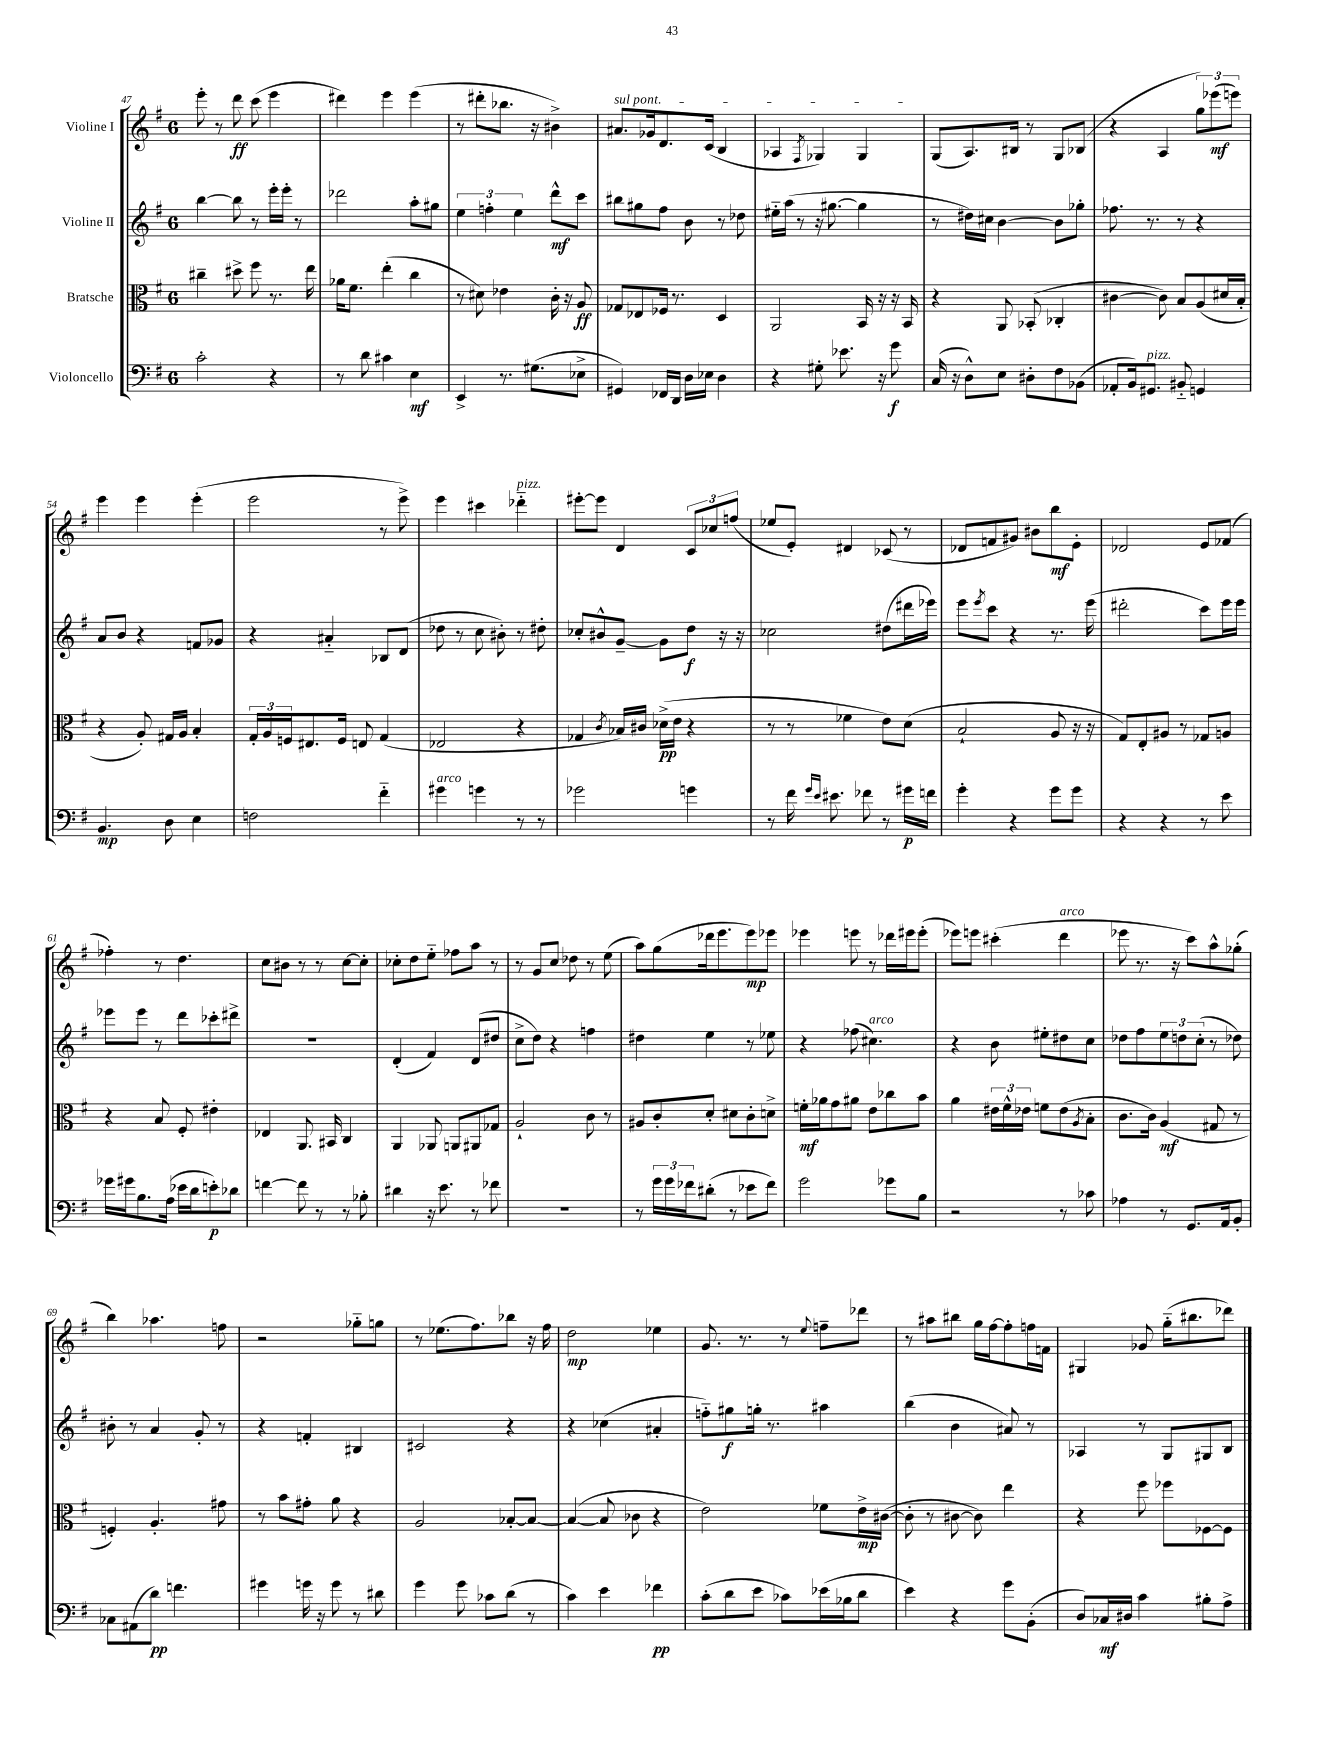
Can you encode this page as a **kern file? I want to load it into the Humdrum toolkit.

**kern	**dynam	**kern	**dynam	**kern	**dynam	**kern	**dynam
*part4	*part4	*part3	*part3	*part2	*part2	*part1	*part1
*staff4	*staff4	*staff3	*staff3	*staff2	*staff2	*staff1	*staff1
*I"Violoncello	*	*I"Bratsche	*	*I"Violine II	*	*I"Violine I	*
*clefF4	*	*clefC3	*	*clefG2	*	*clefG2	*
*k[f#]	*	*k[f#]	*	*k[f#]	*	*k[f#]	*
*M6/8	*	*M6/8	*	*M6/8	*	*M6/8	*
=47	=47	=47	=47	=47	=47	=47	=47
2c'\	.	4cc#X~\	.	[4bb\	.	8eee'\	.
.	.	.	.	.	.	8r	.
.	.	8dd#X^\	.	8bb\]	.	8ddd\	ff
.	.	8ff#\	.	8r	.	(8ccc\	.
4r	.	8.r	.	16eee'\LL	.	4eee\	.
.	.	.	.	16eee'\JJ	.	.	.
.	.	.	.	8r	.	.	.
.	.	16ee\	.	.	.	.	.
=48	=48	=48	=48	=48	=48	=48	=48
8r	.	16a-X\KL	.	2ddd-X\	.	4ddd#X\)	.
.	.	8.f#\J	.	.	.	.	.
8d\	.	.	.	.	.	.	.
4c#X\	.	(4ee'\	.	.	.	4eee\	.
4E\	mf	4cc\	.	8aa'\L	.	(4eee\	.
.	.	.	.	8gg#X\J	.	.	.
=49	=49	=49	=49	=49	=49	=49	=49
4EE^/	.	8r	.	6ee\	.	8r	.
.	.	8d#X\)	.	.	.	8ddd#X'\L	.
.	.	.	.	6ffn'\	.	.	.
8.r	.	4e-X\	.	.	.	8.bb-X\J	.
.	.	.	.	6ee\	.	.	.
(8.G#X\L	.	.	.	.	.	16r	.
.	.	16c'\	.	8ddd^^\L	mf	4b#X^\)	.
.	.	16r	.	.	.	.	.
8E-X^\J	.	8A/	ff	8ccc\J	.	.	.
=50	=50	=50	=50	=50	=50	=50	=50
!	!	!	!	!	!	!LO:TX:a:i:t=sul pont.	!
4GG#X/)	.	8G-X/L	.	8bb#X\L	.	8.a#X/L	.
.	.	8E-X/	.	8gg#X\	.	.	.
.	.	.	.	.	.	16g-X/k	.
16FF-X/LL	.	16F-X/Jk	.	8ff#\J	.	8.d/	.
16DD/JJ	.	8.r	.	.	.	.	.
16D\LL	.	.	.	8b\	.	.	.
16E-X\JJ	.	.	.	.	.	(16c/Jk	.
4D\	.	4D/	.	8r	.	4B/	.
.	.	.	.	8dd-X\	.	.	.
=51	=51	=51	=51	=51	=51	=51	=51
4r	.	2AA/	.	16ee#X\LL	.	4A-X/	.
.	.	.	.	(16aa\JJ	.	.	.
.	.	.	.	8r	.	.	.
.	.	.	.	.	.	8qF#/	.
8G#X'\	.	.	.	16r	.	4G-X/)	.
.	.	.	.	[8.gg#X\	.	.	.
8.e-X\	.	.	.	.	.	.	.
.	.	16BB/	.	4gg#\]	.	4G-/	.
16r	.	16r	.	.	.	.	.
8g\	f	16r	.	.	.	.	.
.	.	16BB/	.	.	.	.	.
=52	=52	=52	=52	=52	=52	=52	=52
(16C/	.	4r	.	8r	.	(8G/L	.
16r	.	.	.	.	.	.	.
8D^^\L)	.	.	.	16dd#X\LL)	.	8.A/)	.
.	.	.	.	16cc#X\JJ	.	.	.
8E\J	.	8AA/	.	[4b\	.	.	.
.	.	.	.	.	.	16B#X/Jk	.
8D#X'\L	.	(8BB-X'/	.	.	.	8r	.
8F#\	.	4C-X'/	.	8b\L]	.	8G/L	.
(8BB-X\J	.	.	.	8gg-X'\J	.	(8B-X/J	.
=53	=53	=53	=53	=53	=53	=53	=53
8AA-X'/L	.	[4c#X\	.	8.ff-X\	.	4r	.
16BB/k)	.	.	.	.	.	.	.
!LO:TX:a:i:t=pizz.	!	!	!	!	!	!	!
8.GG#X/J	.	.	.	8.r	.	.	.
.	.	8c#\])	.	.	.	4A/	.
8BB#X/	.	8B/L	.	8r	.	.	.
4GGn/	.	(8A/	.	4r	.	12gg\L)	.
.	.	.	.	.	.	(12eee-X\	mf
.	.	16d#X/L	.	.	.	.	.
.	.	.	.	.	.	12eeen\J)	.
.	.	16B'/JJ	.	.	.	.	.
!!LO:LB:g=z
=54	=54	=54	=54	=54	=54	=54	=54
4.BB/	mp	4r	.	8a/L	.	4eee\	.
.	.	.	.	8b/J	.	.	.
.	.	8A'/)	.	4r	.	4eee\	.
8D\	.	16G#X/LL	.	.	.	.	.
.	.	16A/JJ	.	.	.	.	.
4E\	.	4B'/	.	8fn/L	.	(4eee'\	.
.	.	.	.	8g-X/J	.	.	.
=55	=55	=55	=55	=55	=55	=55	=55
2Fn\	.	24G'/LL	.	4r	.	2eee\	.
.	.	24A/	.	.	.	.	.
.	.	24Fn/J	.	.	.	.	.
.	.	8.E#X/	.	.	.	.	.
.	.	.	.	4a#X/	.	.	.
.	.	16F/Jk	.	.	.	.	.
.	.	8En/	.	.	.	.	.
4f#\	.	(4G/	.	8B-X/L	.	8r	.
.	.	.	.	(8d/J	.	8eee^\)	.
=56	=56	=56	=56	=56	=56	=56	=56
!LO:TX:a:i:t=arco	!	!	!	!	!	!	!
4g#X\	.	2E-X/	.	8dd-X\	.	4eee\	.
.	.	.	.	8r	.	.	.
4gn\	.	.	.	8cc\	.	4ccc#X\	.
.	.	.	.	8b#X'\)	.	.	.
!	!	!	!	!	!	!LO:TX:a:i:t=pizz.	!
8r	.	4r	.	8r	.	4ddd-X\	.
8r	.	.	.	8dd#X'\	.	.	.
=57	=57	=57	=57	=57	=57	=57	=57
2g-X\	.	4G-X/	.	8cc-X'/L	.	[8eee#X'\L	.
.	.	.	.	8b#X^^/	.	8eee#\J]	.
.	.	8qc/	.	.	.	.	.
.	.	16B-X/LL)	.	[8g~/J	.	4d/	.
.	.	16c#X/JJ	.	.	.	.	.
.	.	(16d-X^\LL	pp	8g\L]	.	.	.
.	.	16e\JJ	.	.	.	.	.
4gn\	.	4r	.	8dd\J	f	12c/L	.
.	.	.	.	.	.	12cc-X/	.
.	.	.	.	16r	.	.	.
.	.	.	.	.	.	(12ffn/J	.
.	.	.	.	16r	.	.	.
=58	=58	=58	=58	=58	=58	=58	=58
8r	.	8r	.	2cc-X\	.	8ee-X/L	.
16f#\	.	8r	.	.	.	8e'/J)	.
16qqg/LL	.	.	.	.	.	.	.
16qqe/JJ	.	.	.	.	.	.	.
8.e#X\	.	.	.	.	.	.	.
.	.	4f-X\	.	.	.	4d#X/	.
8f-X\	.	.	.	.	.	.	.
8r	.	8e\L)	.	(8dd#X\L	.	(8c-X/	.
16g#X\LL	p	(8d\J	.	16ddd#X\L	.	8r	.
16fn\JJ	.	.	.	16eee-X\JJ)	.	.	.
=59	=59	=59	=59	=59	=59	=59	=59
4g'\	.	2B`/	.	8eee\L	.	8d-X/L	.
.	.	.	.	8qeee/	.	.	.
.	.	.	.	8ccc\J	.	8fn/	.
4r	.	.	.	4r	.	8g#X/J)	.
.	.	.	.	.	.	8b#X\L	.
8g\L	.	8A/	.	8.r	.	8bb\	mf
8g\J	.	16r	.	.	.	8e'\J	.
.	.	16r	.	(16eee\	.	.	.
=60	=60	=60	=60	=60	=60	=60	=60
4r	.	8G/L)	.	2ddd#X'\	.	2d-X/	.
.	.	8E'/	.	.	.	.	.
4r	.	8A#X/J	.	.	.	.	.
.	.	8r	.	.	.	.	.
8r	.	8G-X/L	.	8ccc\L)	.	8e/L	.
8e\	.	8An/J	.	16eee\L	.	(8f-X/J	.
.	.	.	.	16eee\JJ	.	.	.
!!LO:LB:g=z
=61	=61	=61	=61	=61	=61	=61	=61
16g-X\LL	.	4r	.	8eee-X\L	.	4ff-X'\)	.
16g#X\J	.	.	.	.	.	.	.
8.B\	.	.	.	8eee-\J	.	.	.
.	.	8B/	.	8r	.	8r	.
(16A\Jk	.	.	.	.	.	.	.
16e-X\LL	.	8F#'/	.	8ddd\L	.	4.dd\	.
16d\J	.	.	.	.	.	.	.
8en'\)	p	4e#X'\	.	8ccc-X'\	.	.	.
8d-X\J	.	.	.	8ddd#X^\J	.	.	.
=62	=62	=62	=62	=62	=62	=62	=62
[4fn\	.	4E-X/	.	2.r	.	8cc\L	.
.	.	.	.	.	.	8b#X\J	.
8f\]	.	8.AA/	.	.	.	8r	.
8r	.	.	.	.	.	8r	.
.	.	16BB#X/	.	.	.	.	.
8r	.	4C/	.	.	.	[8cc\L	.
8B-X'\	.	.	.	.	.	8cc'\J]	.
=63	=63	=63	=63	=63	=63	=63	=63
4d#X\	.	4AA/	.	(4d'/	.	8cc-X'\L	.
.	.	.	.	.	.	8dd\	.
16r	.	8AA-X/	.	4f#/)	.	8ee\J	.
8.e\	.	.	.	.	.	.	.
.	.	8AAn/L	.	.	.	8ff-X\L	.
8r	.	8AA#X/	.	(8d/L	.	8aa\J	.
8f-X\	.	8G-X/J	.	8dd#X/J	.	8r	.
=64	=64	=64	=64	=64	=64	=64	=64
2.r	.	2A`/	.	8cc^\L	.	8r	.
.	.	.	.	8dd\J)	.	8g/L	.
.	.	.	.	4r	.	8cc/J	.
.	.	.	.	.	.	8dd-X\	.
.	.	8c\	.	4ffn\	.	8r	.
.	.	8r	.	.	.	(8ee\	.
=65	=65	=65	=65	=65	=65	=65	=65
8r	.	8A#X/L	.	4dd#X\	.	8aa\L)	.
24g\LL	.	8c'/	.	.	.	(8gg\	.
24g\	.	.	.	.	.	.	.
24f-X\J	.	.	.	.	.	.	.
(8d#X'\J	.	8d'/J	.	4ee\	.	16ddd-X\k	.
.	.	.	.	.	.	8.eee\	.
8r	.	8d#X\L	.	.	.	.	.
8e-X\L	.	8c'\	.	8r	.	8eee\)	mp
8f-\J)	.	8dn^\J	.	8ee-X\	.	8eee-X\J	.
=66	=66	=66	=66	=66	=66	=66	=66
2g\	.	16fn'\LL	mf	4r	.	4eee-X\	.
.	.	16a-X\J	.	.	.	.	.
.	.	8g\	.	.	.	.	.
.	.	8a#X\J	.	(8ff-X\	.	8eeen\	.
!	!	!	!	!LO:TX:a:i:t=arco	!	!	!
.	.	8e\L	.	4.cc#X\)	.	8r	.
8g-X\L	.	8cc-X\	.	.	.	16ddd-X\LL	.
.	.	.	.	.	.	16eee#X\J	.
8B\J	.	8b\J	.	.	.	(8eee#'\J	.
=67	=67	=67	=67	=67	=67	=67	=67
2r	.	4a\	.	4r	.	8eee-X\L)	.
.	.	.	.	.	.	8eeen\J	.
.	.	24e#X\LL	.	8b\	.	(4ccc#X'\	.
.	.	24f#^^\	.	.	.	.	.
.	.	24e-X\JJ	.	.	.	.	.
.	.	8fn\L	.	8ee#X'\L	.	.	.
!	!	!	!	!	!	!LO:TX:a:i:t=arco	!
8r	.	(8e-\	.	8dd#X\	.	4ddd\	.
.	.	8qA/	.	.	.	.	.
8c-X\	.	8B'\J	.	8cc\J	.	.	.
=68	=68	=68	=68	=68	=68	=68	=68
4A-X\	.	8.c\L	.	8dd-X\L	.	8eee-X\	.
.	.	.	.	8ff#\	.	8.r	.
.	.	16c\Jk)	.	.	.	.	.
8r	.	(4A/	mf	12ee\	.	.	.
.	.	.	.	.	.	16r	.
.	.	.	.	12ddn\	.	.	.
8.GG/L	.	.	.	.	.	8ccc\L)	.
.	.	.	.	(12cc'\J	.	.	.
.	.	8G#X/	.	8r	.	8aa^^\	.
16AA/k	.	.	.	.	.	.	.
8BB'/J	.	8r	.	8dd-X\)	.	(8gg-X'\J	.
!!LO:LB:g=z
=69	=69	=69	=69	=69	=69	=69	=69
8C-X\L	.	4Fn'/)	.	8b#X'\	.	4bb\)	.
(8AA#X\	.	.	.	8r	.	.	.
8d\J)	pp	4.A'/	.	4a/	.	4.aa-X\	.
4.fn\	.	.	.	.	.	.	.
.	.	.	.	8g'/	.	.	.
.	.	8g#X\	.	8r	.	8ffn\	.
=70	=70	=70	=70	=70	=70	=70	=70
4g#X\	.	8r	.	4r	.	2r	.
.	.	8b\L	.	.	.	.	.
16gn\	.	8g#X'\J	.	4fn'/	.	.	.
16r	.	.	.	.	.	.	.
8g\	.	8a\	.	.	.	.	.
8r	.	4r	.	4B#X/	.	8gg-X\L	.
8d#X\	.	.	.	.	.	8ggn\J	.
=71	=71	=71	=71	=71	=71	=71	=71
4g\	.	2A/	.	2c#X/	.	8r	.
.	.	.	.	.	.	(8.ee-X\L	.
8g\	.	.	.	.	.	.	.
.	.	.	.	.	.	8.ff#\)	.
8c-X\L	.	.	.	.	.	.	.
(8d\J	.	[8B-X'/L	.	4r	.	8bb-X\J	.
8r	.	8B-/J_	.	.	.	16r	.
.	.	.	.	.	.	16ff#\	.
=72	=72	=72	=72	=72	=72	=72	=72
4c\)	.	(4B-/_	.	4r	.	2dd\	mp
4e\	.	8B-/]	.	(4cc-X\	.	.	.
.	.	8c-X\	.	.	.	.	.
4f-X\	pp	4r	.	4a#X'/	.	4ee-X\	.
=73	=73	=73	=73	=73	=73	=73	=73
(8c'\L	.	2e\)	.	8ffn\L)	.	8.g/	.
8d\	.	.	.	8gg#X\	f	.	.
.	.	.	.	.	.	8.r	.
8e\J	.	.	.	16ggn'\Jk	.	.	.
.	.	.	.	8.r	.	.	.
8c-X\L)	.	.	.	.	.	8r	.
.	.	.	.	.	.	8qqee/	.
(16e-X\L	.	8f-X\L	.	4aa#X\	.	8ffn~\L	.
16B-X\J	.	.	.	.	.	.	.
8d\J	.	16e^\L	mp	.	.	8ddd-X\J	.
.	.	([16c#X\JJ	.	.	.	.	.
=74	=74	=74	=74	=74	=74	=74	=74
4e\)	.	8c#'\]	.	(4bb\	.	8r	.
.	.	8r	.	.	.	8aa#X\L	.
4r	.	[8c#X\	.	4b\	.	8bb#X\J	.
.	.	8c#\])	.	.	.	16gg\LL	.
.	.	.	.	.	.	[16ff#\J	.
8g\L	.	4ee\	.	8a#X/)	.	8ff#'\]	.
(8BB'\J	.	.	.	8r	.	16ffn\L	.
.	.	.	.	.	.	16fn\JJ	.
=75	=75	=75	=75	=75	=75	=75	=75
8D/L)	.	4r	.	4A-X/	.	4G#X/	.
16C-X/L	mf	.	.	.	.	.	.
16D#X/JJ	.	.	.	.	.	.	.
4c\	.	8ff#\	.	8r	.	8g-X/	.
.	.	8ff-X\L	.	8G/L	.	(16gg\KL	.
.	.	.	.	.	.	8.bb#X\	.
8B#X'\L	.	[8F-X\	.	8G#X/	.	.	.
8A^\J	.	8F-\J]	.	8B/J	.	8ddd-X\J)	.
==	==	==	==	==	==	==	==
*-	*-	*-	*-	*-	*-	*-	*-
